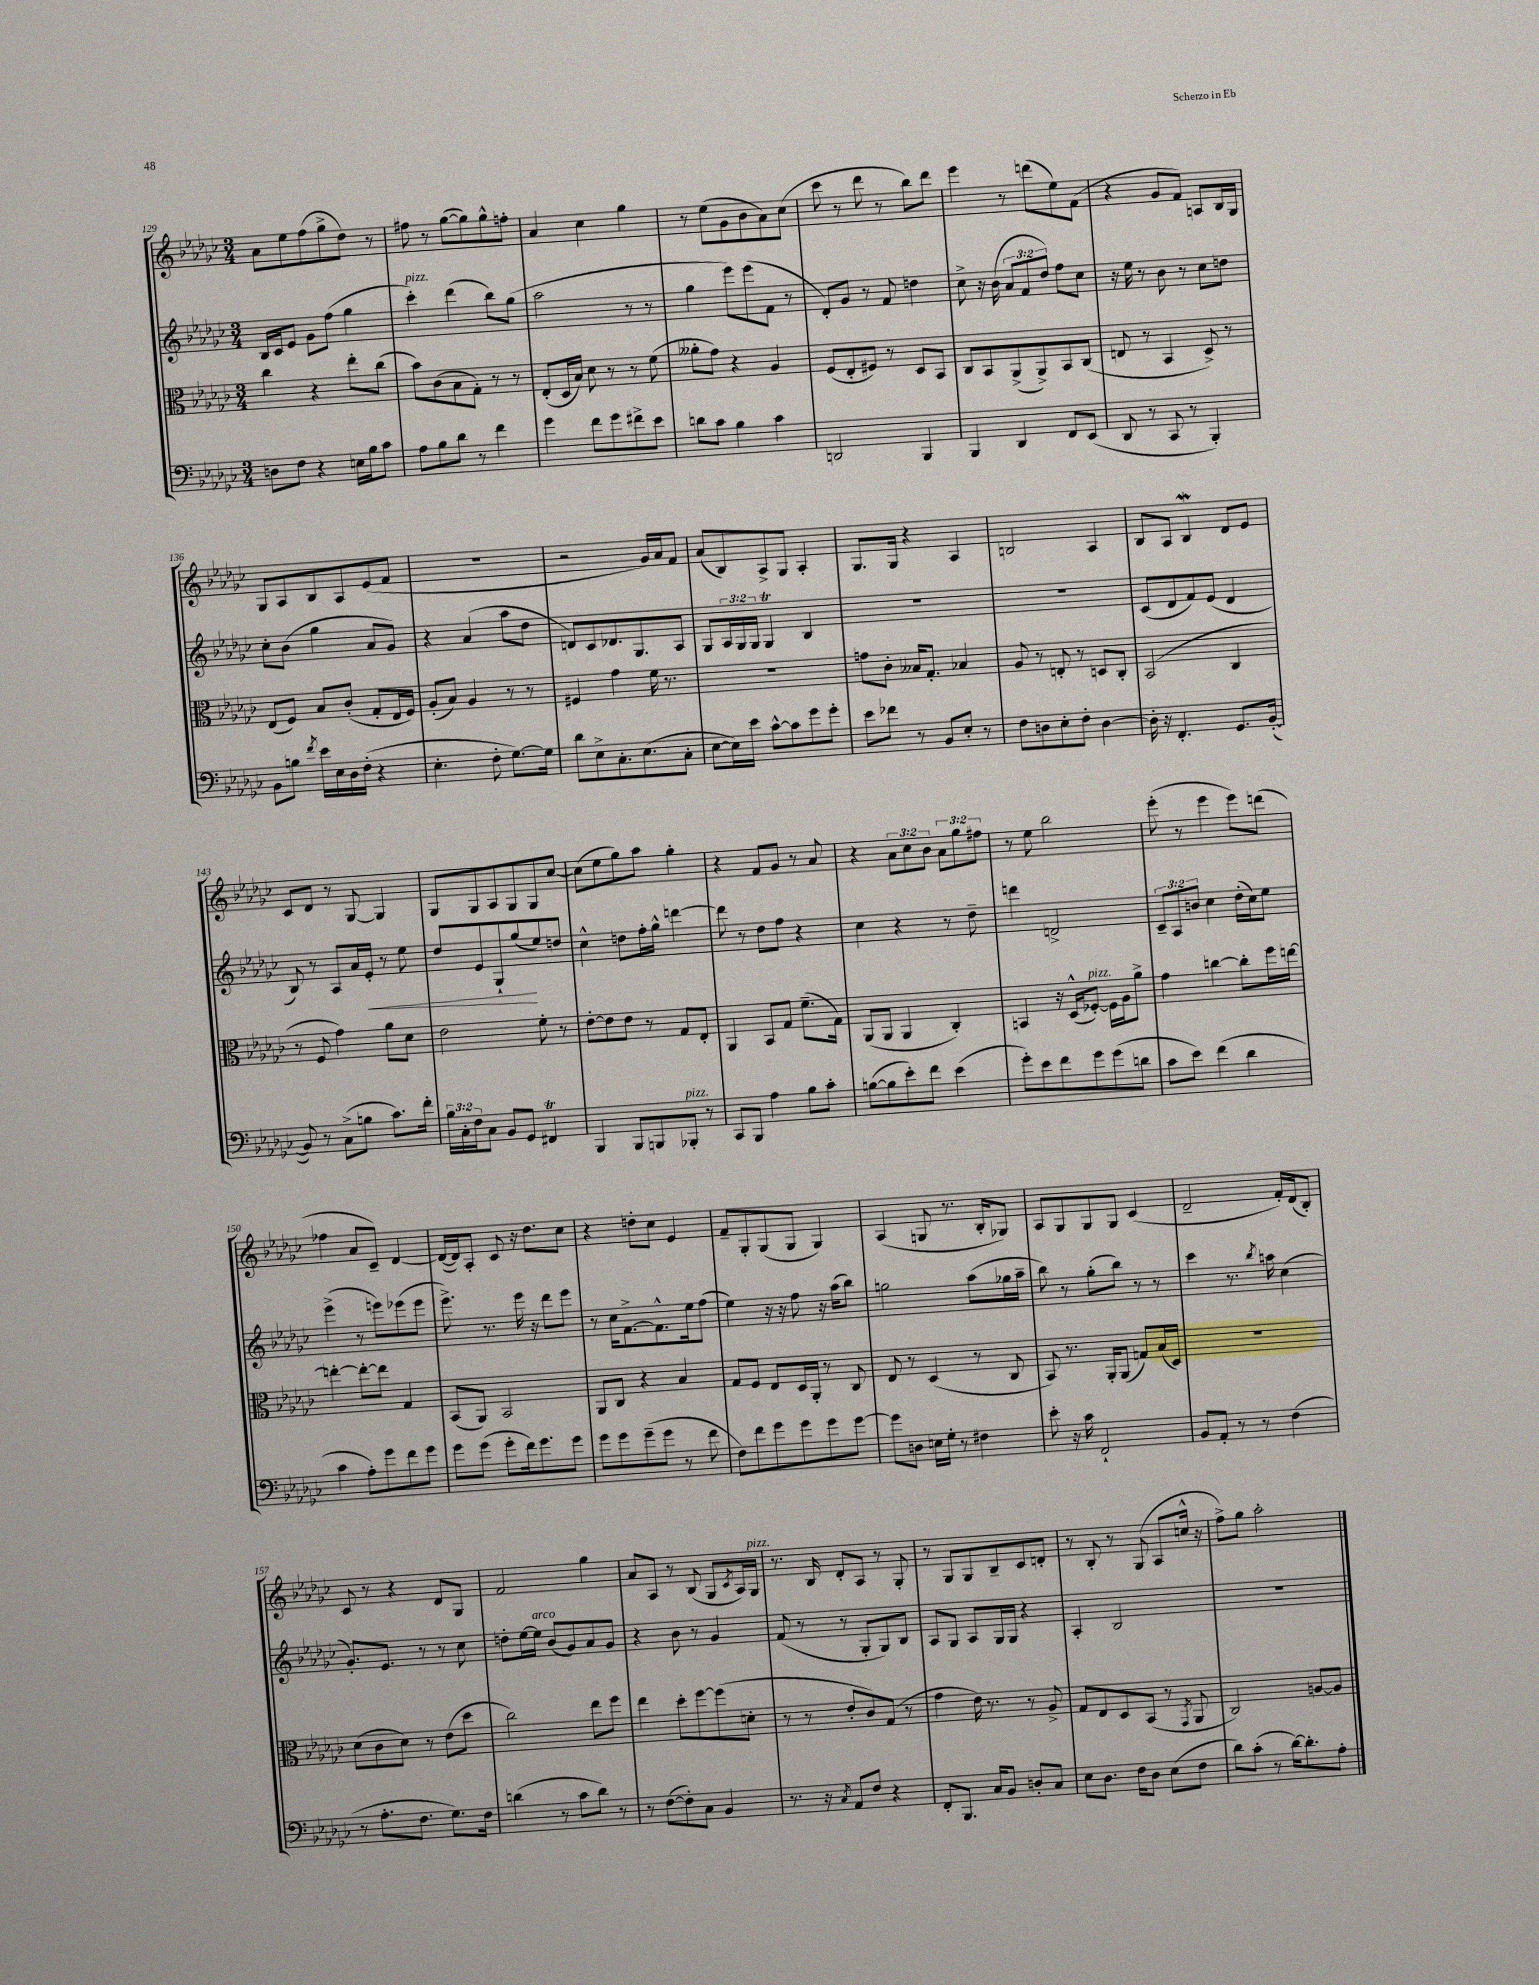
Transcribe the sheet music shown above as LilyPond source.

<<
\new StaffGroup <<
\new Staff = "s0" {
    \clef treble \key ges \major \numericTimeSignature \time 3/4 \override Staff.TupletNumber.text = #tuplet-number::calc-fraction-text
    aes'8 ees''8 f''8( ges''8-> des''8) r8 |
    fis''8 r8 ges''8~( ges''8) ges''8-^ f''8-. |
    aes'4 ces''4 ges''4 |
    r8 ees''8( ges'8 bes'8 aes'8) ces''8( |
    ces'''8 r8 des'''8 r8 bes''8) des'''8 |
    ees'''4 r8 d'''8( ees''8) f'8( |
    r4 ges'8 f'8) a8 bes16 ges16 |
    ges8 aes8 bes8 aes8 ees'8( f'8 |
    R2. |
    r2 ges'16) aes'16 f'8 |
    aes'8( bes8) aes8-> ges8 aes4-. |
    ges8. ges16 r4 aes4 |
    b2 aes4 |
    bes8 aes8 bes4\mordent des'8 ees'8 |
    ces'8 des'8 r8 ges8~ ges4 |
    ges8 ges8 aes8 ges8 ges8 ces''8~ |
    ces''8( ees''8 ges''8) aes''8 ges''4-. |
    r4 f'8 ges'8 r8 aes'8 |
    r4 \tuplet 3/2 { aes'8 ces''8 bes'8 } \tuplet 3/2 { aes'8 ges''8 fis''8 } |
    r8 ees''8 bes''2 |
    ees'''8-.( r8 ees'''4 ees'''8) d'''8( |
    fes''4 aes'8 ces'8--) des'4~ |
    des'16~( des'16) aes8-. ces'8 r16 des''8. ces''8 |
    r4 d''8-. ces''8 ees'4 |
    f'8-- ges8-. ges8( ges8 ges4) |
    aes4( g8 r8. bes16-. ges8) |
    aes8 ges8 ges8 ges8 ces'4( |
    des'2-- f'16-.) des'16( bes8-.) |
    ces'8 r8 r4 des'8 ges8 |
    f'2 ges''4 |
    aes'8 aes8 r8 bes8( ges8 \acciaccatura { ces'8 } aes16) ges16^\markup { \italic "pizz." } |
    r8. bes16 des'8-. aes8 r8 ges8-. |
    r8 ges8 ges8 bes8-- ces'8 d'8-. |
    r8 bes8-. r8 ges8( aes8 c''16-^ r16 |
    f''8->) ges''8 aes''2-. \bar "|." |
}
\new Staff = "s1" {
    \clef treble \key ges \major \numericTimeSignature \time 3/4 \override Staff.TupletNumber.text = #tuplet-number::calc-fraction-text
    bes16 ces'16 ees'8 ges'8 f''8( ges''4 |
    ces'''4-.^\markup { \italic "pizz." }) des'''4( bes''8) ges''8( |
    aes''2 r8 r8 |
    ges''4 ees'''8) ees'''8( f'8 r8 |
    des'8-.) ges'8 r8 f'8 d''4 |
    ces''8-> r16 bes'16( \tuplet 3/2 { aes'8 f'8 des''8) } f''8 ces''8 |
    r16 ees''16 r8 bes'8 r8 ces''8 d''8 |
    ces''8-. bes'8( ges''4 aes'8 ges'8) |
    r4 aes'4( aes''8 des''8 |
    d'8) ces'8 des'8. ges8. aes8 |
    ges8 \tuplet 3/2 { aes16 ges16 ges16 } ges4\trill bes4 |
    R2. |
    R2. |
    ces'8( des'8 f'8) ees'8( des'4 |
    bes8) r8 aes8 aes'16 ees'16-.\< r8 ees''8 |
    des''8 ees'8 ges8-! ges''8\!( ees''8) d''8 |
    ces''4-^ d''8 f''16-. ges''16-^ d'''4~ |
    d'''8 r8 des''8 f''8 r4 |
    ces''4 r4 r8 des''8-- |
    d'''4 d'2-> |
    \tuplet 3/2 { ces'8-- aes8 b'8 } ces''4 des''16-.( ces''16) ees''8 |
    ees'''4->( r8 e'''8) ees'''8( ees'''8 |
    ees'''8.->) r8. ees'''16 r16 des'''8 ees'''8 |
    r8 ces''16 f'8.~-> f'8.-^ ees''16 f''8( |
    ees''4) r16 r16 f''8 r16 aes''16( bes''8) |
    g''2 aes''8( ges''16 aes''16-- |
    bes''8) r8 ges''8-.( bes''8) r8 r8 |
    ces'''4 r8. \acciaccatura { bes''8 } a''16 ces''4( |
    ges'8.-.) ees'8. r8 r8 ces''8 |
    d''8-. ees''16~ ees''16^\markup { \italic "arco" } bes'8( ges'8) aes'8 ges'8 |
    r4 bes'8 r8 ges'4 |
    f'8( r8 r8 ges8-. ges8) bes8 |
    aes8 ges8 aes8 ges16 ges16 r4 |
    aes4-. bes2 |
    R2. \bar "|." |
}
\new Staff = "s2" {
    \clef alto \key ges \major \numericTimeSignature \time 3/4
    ces''4 r4 ees''8-. ces''8( |
    bes'8) ces'8( bes8 ges8-.) r8 r8 |
    ees8-.( des16 bes16) des'8 r8 r8 f'8( |
    aeses'8-. ges'8) r4 aes4 |
    f8( ees8-. fis8) r8 des8 bes,8 |
    ces8 bes,8 aes,8->( aes,8->) bes,8 ces8( |
    e8 r8 bes,4 des8->) r8 |
    ees8( f8) bes8 ces'8-.( ges8-. ees16 f16) |
    aes8-.( bes8) aes4 r8 r8 |
    fis4 ges'4 f'16 r8. |
    R2. |
    g'8 ces'8-. beses16 ges8.-. bes4 |
    aes8 r8 e8-. r8 d8 ces8-. |
    bes,2( ces4 |
    r8 f8 ges'4) aes'8 des'8 |
    ees'2 f'8-. r8 |
    ees'8~-. ees'8 ees'8 r8 ges8 ees8-. |
    aes,4 bes,8 ges8 f'8.--( ges16) |
    aes,8( aes,8 aes,4 ces4-.) |
    b,4 r16 des16-^( fes8~-.^\markup { \italic "pizz." }) fes16 aes16 aes'8-> |
    ges'4 c''4~ c''8-. f''16 e''16~ |
    e''4~-. e''8~-. e''8 ges4 |
    bes,8( aes,8) bes,2 |
    aes,8 ces8 r4 bes4 |
    ges8 f8 ees8 des16 aes,16-. r8 ces8 |
    ees8 r8 des4( r8 ces8 |
    bes,8) r8. aes,16-. aes,8( g8) bes16( des16) |
    R2. |
    des'8( ces'8 des'8) r8 ees'8( des''8 |
    ces''2) ees''8 f''8 |
    ees''4 des''8-. f''8~ f''8( d'8-. |
    r8 r8 ees'8-. ces'8) ges8( r8 |
    ges'4 ees'16) r8. r8 aes8-> |
    ges8 ees8 des8 bes,8( r8 \acciaccatura { ges,8 } aes,8 |
    ces2) a8~ a8 \bar "|." |
}
\new Staff = "s3" {
    \clef bass \key ges \major \numericTimeSignature \time 3/4 \override Staff.TupletNumber.text = #tuplet-number::calc-fraction-text
    d8 f8 r4 e16 bes16 ces'8 |
    aes8 bes8 des'8 r8 f'4 |
    ges'4 f'8 ges'8 fis'8-> ees'8 |
    d'8 ces'8 bes4 ces'4 |
    d,2 bes,,4 |
    bes,,4 des,4 f,8 ees,8( |
    des,8 r8 ces,8 r8 bes,,4-.) |
    bes,8 b8 \acciaccatura { f'8 } ees'16 ees16 des16 f16-.( r4 |
    ees4.-. f8-. ges8.~) ges16 |
    des'8 ees8-> ces8.-. ees8.( ces8-. |
    ees8~ ees16) ees'16 ces'8~-^ ces'8 ges'8 ges'8-. |
    ees'8 fes'8 r8 bes,8 ees8-. r8 |
    f8 d8 ees8-. f8-. d4~ |
    d16-. r16 f,4.-. ges,8. bes,16~-.( |
    bes,8) r8 ces8->( b8 ces'8.) f'16-. |
    \tuplet 3/2 { bes16 ces16-. f16 } ces8 bes,8 ges,8 fis,4\trill |
    bes,,4 bes,,8 b,,8 bes,,8-.^\markup { \italic "pizz." } r8 |
    ces,8 bes,,8 aes4 bes8 ces'8-. |
    b8~( b8 ees'8-.) f'8 ees'4( |
    ges'8-.) ees'8 f'8 ges'8 ges'8( d'8 |
    ces'8 ees'8) f'4( des'4 |
    ces'4 aes8-.) ges'8 f'8 ges'8 |
    ges'8 ges'8( ges'8-. f'16) ges'8. ges'8 |
    ges'8 ges'8 ges'8--( ges'8 r8 f'8 |
    f8) f'8 ges'8 ges'8 ges'8 ges'8~ |
    ges'8 d8 e16 ges16-. r8 fis4 |
    ees'8-. r16 ces'16 f,2-! |
    bes,8 aes,8-. r8 r8 f4( |
    r8 aes8.-. f8. ges8.) f16 |
    d'4( r8 ces'8 d'8) r8 |
    r8 f8~( f8-.) ces8 bes,4 |
    r8. r16 \acciaccatura { ces8 } aes,8 f8 r4 |
    f,8-. bes,,8. ces16 bes,8 d8-. ces8 |
    ees8 des8. f16 des8 ees8( f8 |
    des'8) ces'8-.( r8 des'16~) des'8.-. aes8-. \bar "|." |
}
>>
>>
\layout { \context { \Score currentBarNumber = #129 } }
